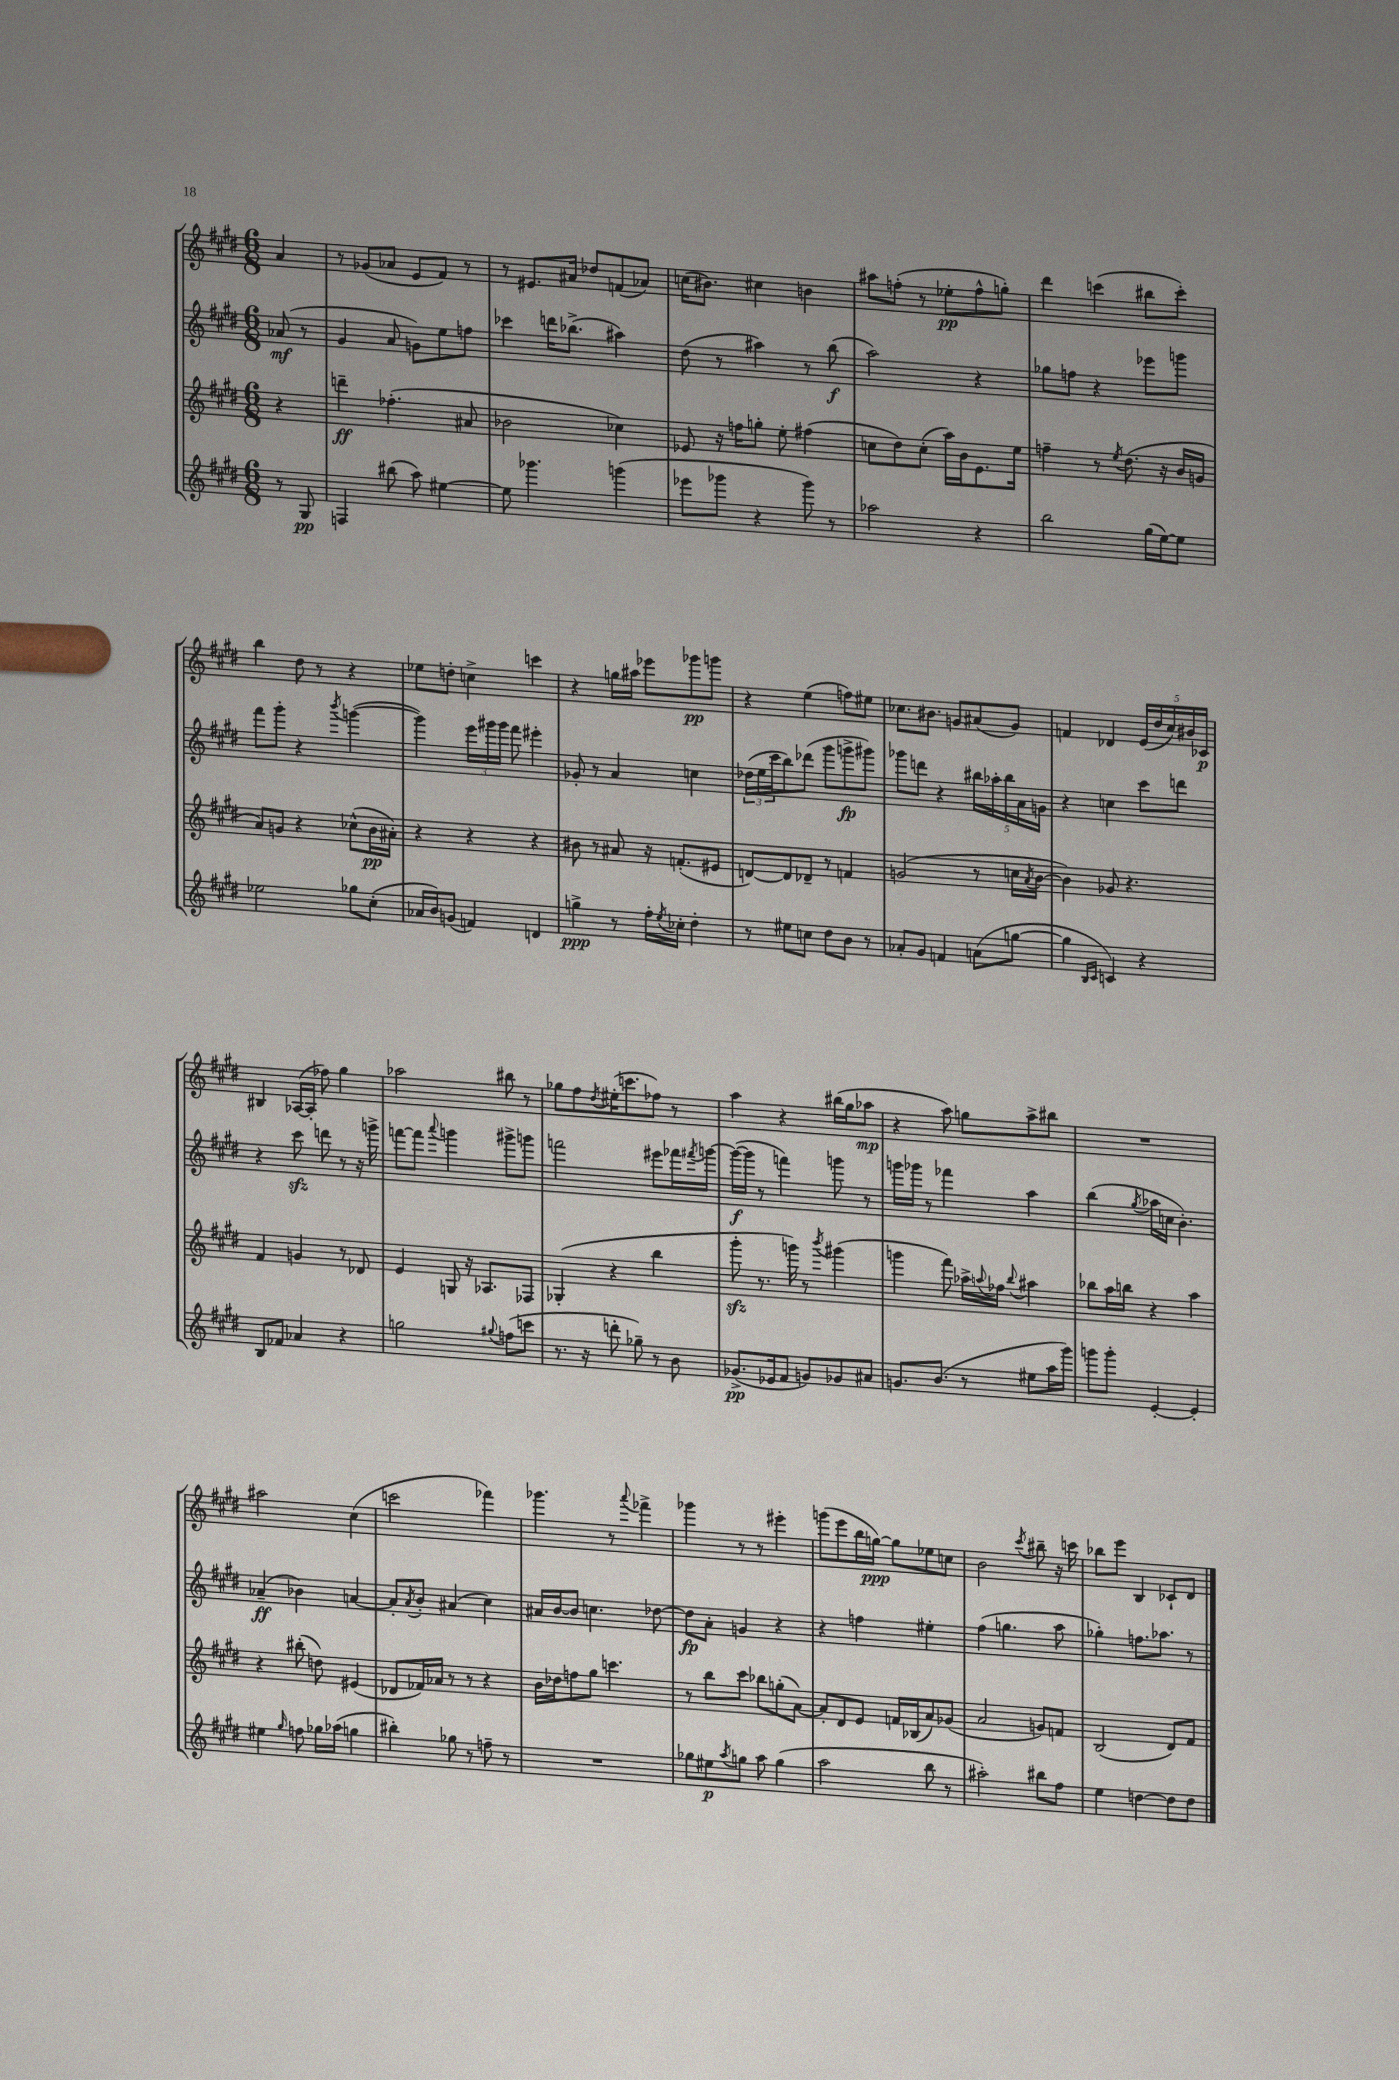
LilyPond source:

<<
\new StaffGroup <<
\new Staff = "s0" {
    \clef treble \key e \major \numericTimeSignature \time 6/8 \partial 4
    a'4 |
    r8 ges'8( aes'8 e'8 fis'8) r8 |
    r8 eis'8. ais'16 des''8 f'8( aes'8) |
    c''16( bis'8.) cis''4 b'4 |
    ais''8 f''8-.( r8 ees''8-.\pp f''8-^ g''8-.) |
    dis'''4 c'''4( bis''8 c'''8-.) |
    b''4 dis''8 r8 r4 |
    ees''8 d''8-. c''4-> c'''4 |
    r4 g''16 ais''16 ees'''8 ges'''8\pp g'''8 |
    r4 e''4( f''8) eis''8 |
    ces''8. bis'8. g'8 ais'8( g'8) |
    f'4 des'4 \tuplet 5/4 { e'16( dis''16 cis''16) bis'16 ces'16\p } |
    bis4 aes16~( aes16-. fes''8) gis''4 |
    aes''2 bis''8 r8 |
    ges''8 fis''8 \acciaccatura { dis''8 } eis''16-.( c'''8. fes''8) r8 |
    a''4 r4 bis''16( gis''16 aes''8\mp |
    r4 a''8) g''8 a''8-> bis''8 |
    R2. |
    ais''2 cis''4( |
    c'''2 fes'''4) |
    ges'''4. r8 \appoggiatura { a'''8 } fes'''4-> |
    ges'''4 r8 r8 eis'''4-. |
    g'''8( e'''8 b''16 g''16~\ppp) g''8 ees''8 c''8 |
    b'2 \acciaccatura { cis'''8 } bis''8-- r16 c'''16 |
    bes''8 e'''8 b4 ces'8-! dis'8 \bar "|." |
}
\new Staff = "s1" {
    \clef treble \key e \major \numericTimeSignature \time 6/8 \partial 4
    aes'8\mf( r8 |
    gis'4 a'8 g'8) e''8 f''8 |
    ces'''4 d'''16 bes''8.->( ais''4) |
    dis''8( r8 ais''4) r8 b''8\f( |
    a''2) r4 |
    ges''8 f''8 r4 ees'''8 g'''8 |
    fis'''8 gis'''8-. r4 \acciaccatura { b'''8 } g'''4~( |
    g'''4) \tuplet 3/2 { e'''16 gis'''16 gis'''16 } fis'''8 eis'''4-. |
    ges'8-. r8 a'4 c''4 |
    \tuplet 3/2 { des''16( e''16 cis'''16 } b''8) des'''8( gis'''8 g'''8->\fp gis'''8) |
    ges'''8 d'''8 r4 \tuplet 5/4 { bis''16 aes''16-. bis''16 a'16 g'16 } |
    r4 c''4 cis'''8 d'''8 |
    r4 cis'''8\sfz d'''8 r8 r16 g'''16-> |
    f'''8~ f'''8 \appoggiatura { a'''8 } g'''4 gis'''8-> g'''8 |
    f'''2 eis'''8 fes'''16 \acciaccatura { fis'''8 } g'''16~ |
    g'''16~\f( g'''16 r8 f'''4) g'''8 r8 |
    g'''16 ges'''16 r8 fes'''4 a''4 |
    b''4( \acciaccatura { gis''8 } aes''16 c''16 b'4.-.) |
    aes'4--\ff( bes'4) a'4~ |
    a'8-. \acciaccatura { a'8 } b'8-. ais'4( cis''4) |
    ais'16 b'16~ b'8 c''4. des''8~ |
    des''8\fp a'8-. g'4 r4 |
    r4 f''4 eis''4-. |
    fis''4( g''4. a''8 |
    ges''4-.) f''8. aes''8. r8 \bar "|." |
}
\new Staff = "s2" {
    \clef treble \key e \major \numericTimeSignature \time 6/8 \partial 4
    r4 |
    d'''4--\ff fes''4.-.( ais'8 |
    bes'2 ces''4) |
    ees'8 r16 f''16 g''8-. e''8-. fis''4( |
    c''8 dis''8) c''8-.( a''16) b'16 e'8. e''16 |
    f''4-- r8 \acciaccatura { e''8 } dis''8.( r16 b'16 g'16 |
    a'8) g'8 r4 ces''8-^( b'16\pp ais'16-.) |
    r4 r4 r4 |
    bis'8 r8 ais'8 r16 f'8.-.( eis'8 |
    d'8~) d'8 des'8-- r8 f'4 |
    g'2( r8 c''16 \acciaccatura { a'8 } b'16~ |
    b'4) ges'8 r4. |
    fis'4 g'4 r8 des'8 |
    e'4 g8 r16 aes8. fes8 |
    ges4-.( r4 b''4 |
    gis'''8-.\sfz r8. g'''16) r8 \acciaccatura { b'''8 } gis'''4( |
    g'''4 fis'''8) aes''16-> \appoggiatura { a''8 } fes''16 \appoggiatura { b''8 } ais''4 |
    bes''8 a''16 b''16 r4 a''4 |
    r4 bis''8-.( d''8) eis'4( |
    des'8 fes'16) aes'16 r8 r8 r4 |
    b'16 des''16 f''8 gis''8 c'''4. |
    r8 b''8 cis'''8 bes''8 g''8-.( a'8~) |
    a'8-. dis'8 e'8 f'16 bes16( a'8) ges'8( |
    a'2 g'8) f'8 |
    b2( dis'8) fis'8 \bar "|." |
}
\new Staff = "s3" {
    \clef treble \key e \major \numericTimeSignature \time 6/8 \partial 4
    r8 gis8\pp |
    f4 bis''8( a''8) eis''4~ |
    eis''8 ges'''4. g'''4( |
    ees'''8 ges'''8 r4 ges'''8) r8 |
    aes''2 r4 |
    b''2 gis''16( e''16~) e''8 |
    ees''2 ges''8 cis''8-.( |
    aes'16 b'16) g'8( f'4) d'4 |
    g''4->\ppp r8 fis''16-. \acciaccatura { e''8 } ces''16-. dis''4-. |
    r8 eis''8 c''8 dis''8 b'8 r8 |
    aes'8-. gis'8 f'4 a'8( g''8~ |
    g''4 \grace { b16 cis'16 } c'4) r4 |
    b8 fes'8 aes'4 r4 |
    g''2 \appoggiatura { gis''8 } f''8( c'''8 |
    r8. r16 d'''8-. ges''8--) r8 b'8 |
    ges'8.->\pp( ees'16 fis'8 g'8) ges'8 ais'8 |
    g'8. b'8.( r8 eis''8 a''16 gis'''16) |
    g'''8 g'''8-. e'4~-. e'4-. |
    eis''4 \grace { gis''16 } f''8 ges''16 aes''16( g''4 |
    bis''4-.) ges''8 r8 f''8-- r8 |
    R2. |
    ges''8 eis''8\p \acciaccatura { a''8 } g''8 a''8 g''4( |
    a''2 b''8 r8 |
    ais''2-.) bis''8 fis''8 |
    e''4 d''4~ d''8 d''8 \bar "|." |
}
>>
>>
\layout { \context { \Score \remove "Bar_number_engraver" } }
